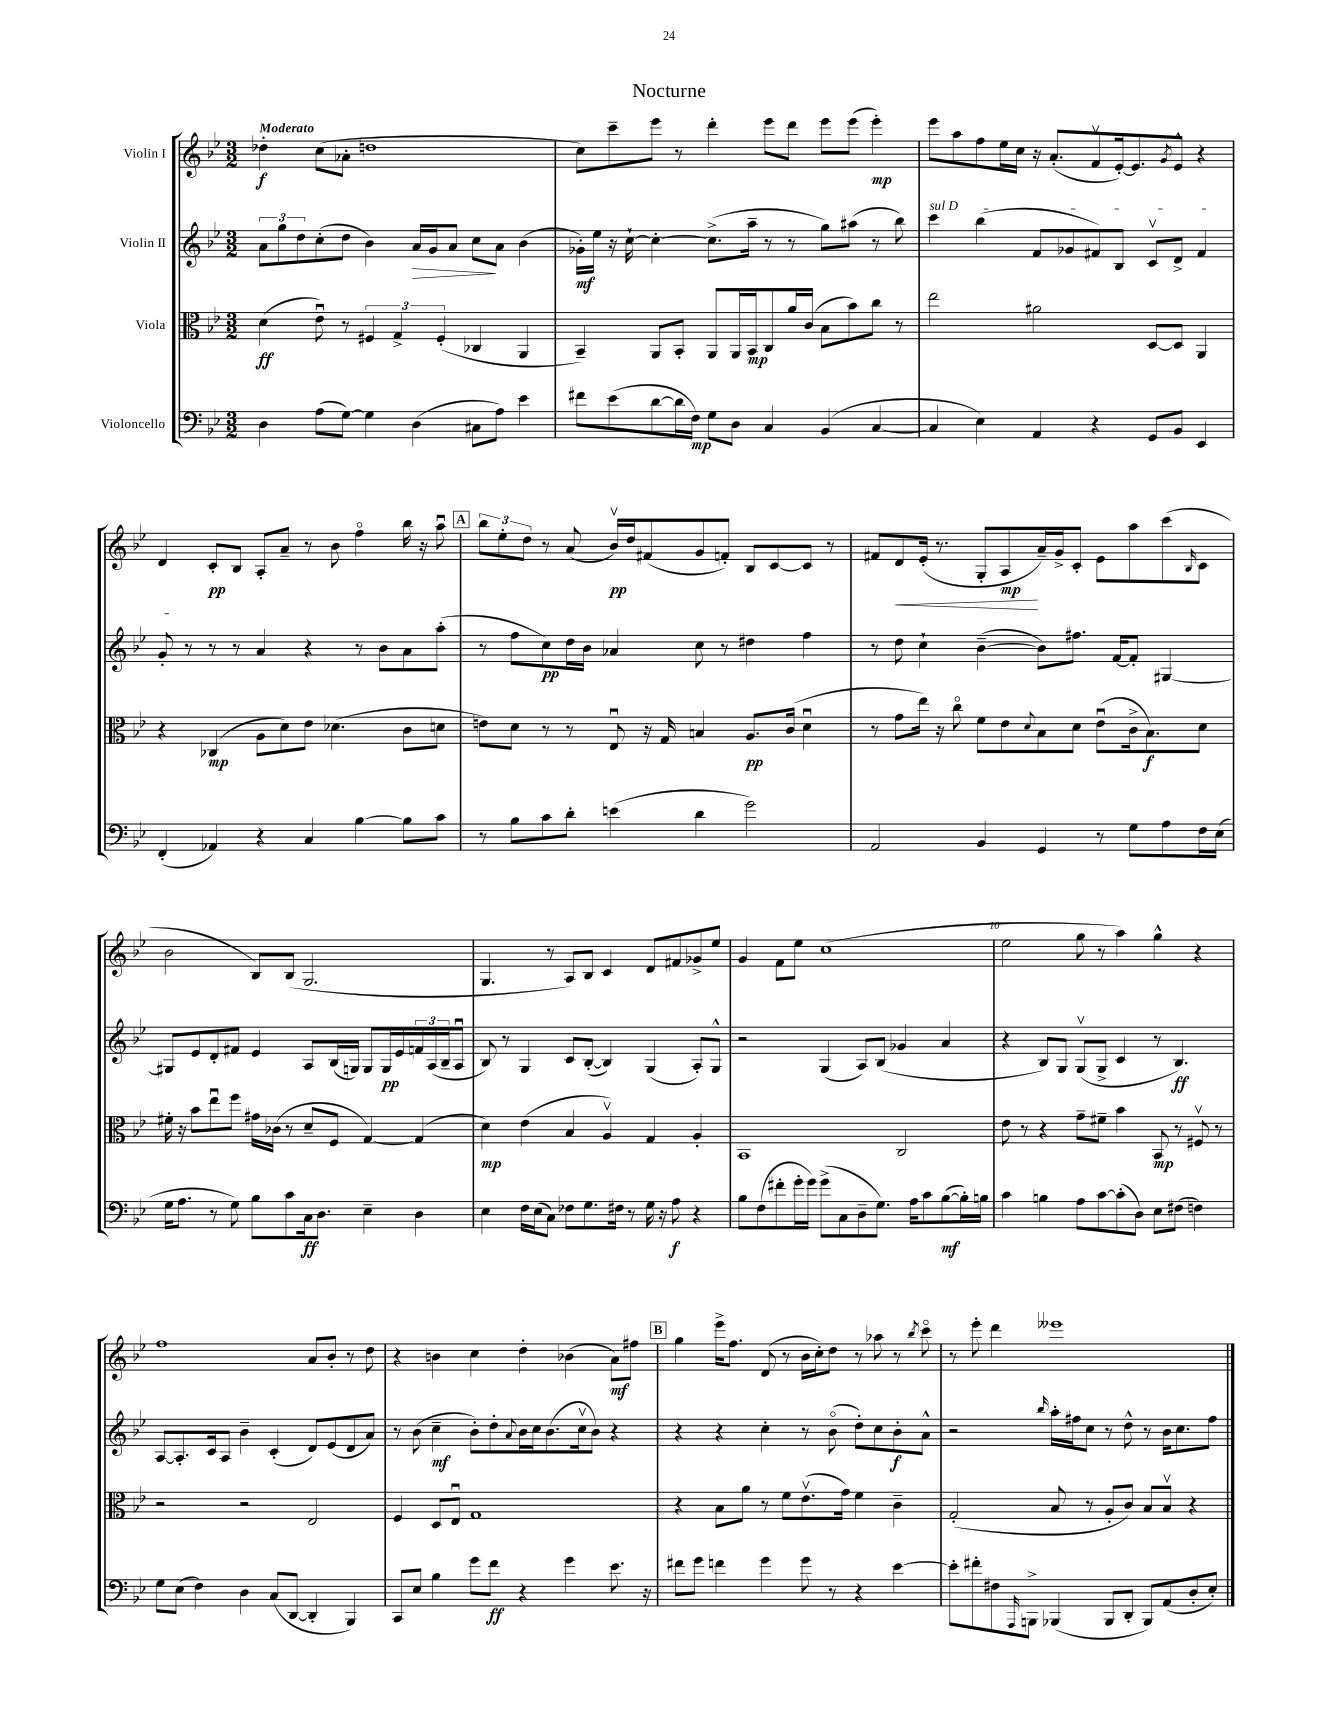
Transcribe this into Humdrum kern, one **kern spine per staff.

**kern	**kern	**kern	**kern
*staff4	*staff3	*staff2	*staff1
*clefF4	*clefC3	*clefG2	*clefG2
*k[b-e-]	*k[b-e-]	*k[b-e-]	*k[b-e-]
*M3/2	*M3/2	*M3/2	*M3/2
4D	(4d	12a	4dd-'
.	.	12gg	.
.	.	12dd	.
(8A	8e-u)	(8cc'	(8cc
[8G)	8r	8dd	8a-'
4G]	6F#	4b-)	1dd
.	6G^	.	.
(4D	.	16a	.
.	.	16g	.
.	(6F#'	.	.
.	.	8a	.
8C#	4C-	8cc	.
8A)	.	8a	.
4e-	4AA	(4b-	.
=	=	=	=
8f#	4BB-~)	16g-')	8cc)
.	.	16ee-	.
(8e-	.	16r	8ccc~
.	.	[16cc`	.
[8d	8AA	4cc'_	8eee-
16d]	8BB-'	.	8r
16F)	.	.	.
8G	8AA	(8.cc^]	4ddd'
8D	16AA	.	.
.	16BB-	16aa~	.
4C	8C	8r	8eee-
.	16a	8r	8ddd
.	(16c	.	.
(4BB-	8B-	8gg)	8eee-
.	8b-)	(8aa#	(8eee-
[4C	8cc	8r	4eee-')
.	8r	8bb-)	.
=	=	=	=
4C]	2ee-	4ccc	8eee-
.	.	.	8aa
4E-)	.	(4bb-	8ff
.	.	.	16ee-
.	.	.	16cc
4AA	2a#	8f	16r
.	.	.	(8.a'
.	.	8g-	.
4r	.	8f#)	8fv
.	.	8B-	[16e-')
.	.	.	8.e-]
8GG	[8D	8cv	.
.	.	.	8qg
8BB-	8D]	8d^	8e-^^
4EE-	4AA	4f#	4r
=	=	=	=
(4FF'	4r	8g'	4d
.	.	8r	.
4AA-)	(4C-	8r	8c'
.	.	8r	8B-
4r	8A	4a	8A'
.	8d)	.	8a~
4C	8e-	4r	8r
.	(4.d-	.	8b-
[4B-	.	8r	4ffo
.	.	8b-	.
8B-]	8c	8a	16bb-
.	.	.	16r
8c	8d	(8aa'	8aau
=	=	=	=
8r	8e)	8r	12bb-
.	.	.	12ee-'
8B-	8d	8ff	.
.	.	.	12dd
8c	8r	8cc)	8r
8d'	8r	16dd	(8a
.	.	16b-	.
(4e	8E-u	4a-	16b-v)
.	.	.	16dd
.	16r	.	(8f#
.	16G	.	.
4d	4B	8cc	8g
.	.	8r	8f')
2g)	8.A	4dd#	8B-
.	.	.	[8c
.	(16c	.	.
.	4du	4ff	8c]
.	.	.	8r
=	=	=	=
2AA	8r	8r	8f#
.	8g	8dd	8d
.	16ee-)	4cc`	(16e-'
.	16r	.	8.r
.	8cco	.	.
4BB-	8f	([4b-~	8G'
.	8e-	.	8A
.	8qqd	.	.
4GG	8B-	8b-])	16a~)
.	.	.	16g^
.	8d	8.ff#	8c'
8r	(8e-u	.	8e-
.	.	[16f	.
8G	16c^	8f']	8aa
.	8.B-)	.	.
8A	.	[4G#	(8ccc
.	.	.	16qqB-
16F	8d	.	8c
(16E-	.	.	.
=	=	=	=
16G	16f#'	8G#]	2b-
8.A	16r	.	.
.	8b-	8e-	.
8r	8ee-u	8d'	.
8G)	8ff	8f#	.
8B-	16g#	4e-	8B-)
.	(16c-	.	.
8c	8r	.	(8B-
16C	8d~	8A	2.G
8.D	.	.	.
.	8F	(16B-	.
.	.	16G)	.
4E-~	[4G)	8G	.
.	.	16G	.
.	.	16e-	.
4D	(4G]	24f	.
.	.	(24A	.
.	.	24B-~	.
.	.	8Au	.
=	=	=	=
4E-	4d)	8B-)	4.G
.	.	8r	.
16F	(4e-	4G	.
(16E-	.	.	.
8C)	.	.	8r
8F-	4B-	8c	8A)
8.G	.	([8B-'	8B-
.	4Av)	4B-])	4c
16F#	.	.	.
8r	.	.	.
16G	4G	(4G	8d
16r	.	.	.
8A	.	.	8f#
4r	4A'	8A')	8g-^
.	.	8G^^	8ee-
=	=	=	=
8B-	1BB-	2r	4g
(8F	.	.	.
8f#'	.	.	8f
16g'	.	.	8ee-
16g)	.	.	.
(8g^	.	(4G	(1cc
8C	.	.	.
8D~	.	8A)	.
8.G)	.	(8B-	.
.	2C	4g-	.
16A	.	.	.
8c	.	.	.
([8B-	.	4a	.
16B-'])	.	.	.
16B	.	.	.
=	=	=	=
4c	8e-	4r	2ee-
.	8r	.	.
4B	4r	8B-)	.
.	.	8G	.
8A	8g~	(8Gv	8gg
[8c	8f#~	8G^	8r
(8c']	4b-	4c	4aa)
8D)	.	.	.
8E-	8BB-	8r	4gg^^
(8F#	8r	4.B-)	.
4F)	8F#v	.	4r
.	8r	.	.
=	=	=	=
8G	2r	[8A	1ff
(8E-	.	8.A']	.
4F)	.	.	.
.	.	16c	.
.	.	8A	.
4D	2r	4b-~	.
(8C	.	(4c'	.
[8DD	.	.	.
4DD']	2E-	8d)	8a
.	.	(8e-	8b-'
4BBB-)	.	8d	8r
.	.	8a)	8dd
=	=	=	=
8CC	4F	8r	4r
8E-	.	(8b-	.
4B-	8D	4cc~	4b
.	8E-u	.	.
8g	1G	8b-')	4cc
8f	.	8dd'	.
.	.	8qqa	.
4r	.	16b-	4dd'
.	.	16cc	.
.	.	(8.b-	.
4g	.	.	(4b-
.	.	16ccv	.
.	.	8b-)	.
8.e-	.	4r	8a)
.	.	.	8ff#
16r	.	.	.
=	=	=	=
8f#	4r	4r	4gg
8g	.	.	.
4f	8B-	4r	16eee-^
.	.	.	8.ff
.	8a	.	.
4g	8r	4cc'	(8d
.	8f	.	8r
8g	(8.e-v	8r	16b-
.	.	.	16cc')
8r	.	(8b-o	8dd
.	16g)	.	.
4r	4f	8dd')	8r
.	.	8cc	8aa-
[4e-	4c~	8b-'	8r
.	.	.	8qbb-
.	.	8a^^	8ccco
=	=	=	=
8e-']	(2G'	2r	8r
8f#'	.	.	8eee-'
8F#	.	.	4ddd
16qqAAA	.	.	.
8BBB^	.	.	.
.	.	16qqbb-	.
(4BBB-	8B-	16aa'	1eee--
.	.	16ff#	.
.	8r	8cc	.
8BBB-	8A'	8r	.
8DD'	8c)	8dd^^	.
8BBB-)	8B-	8r	.
(8AA	8B-v	16b-	.
.	.	8.cc	.
8D'	4r	.	.
8E-')	.	8ff#	.
==	==	==	==
*-	*-	*-	*-
